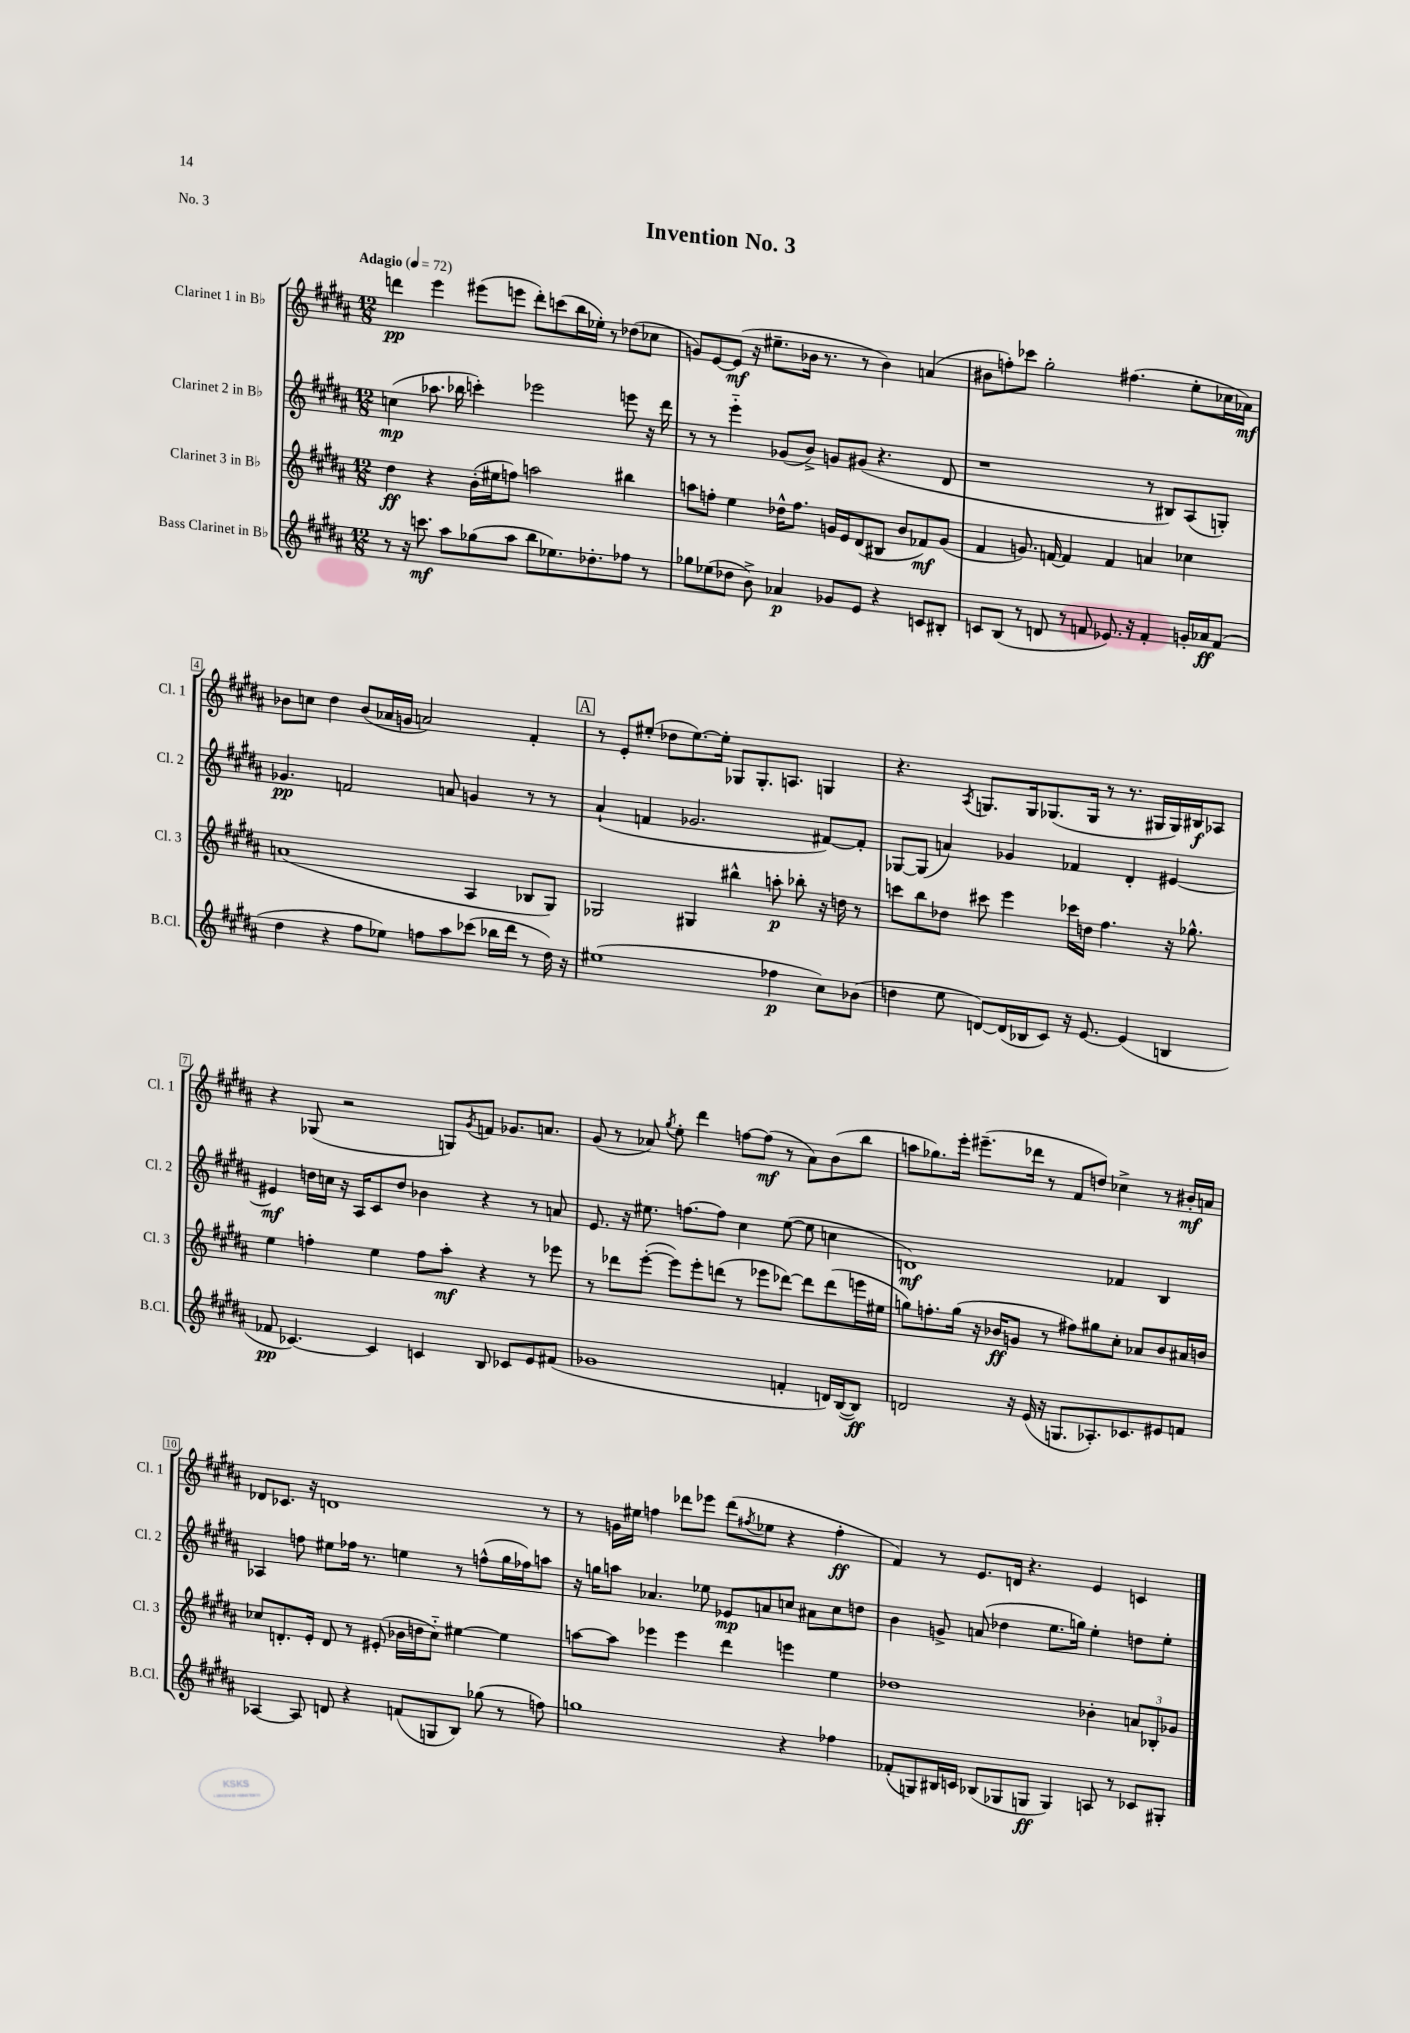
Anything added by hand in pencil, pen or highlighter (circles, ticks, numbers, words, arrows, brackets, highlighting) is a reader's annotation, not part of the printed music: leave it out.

**kern	**kern	**kern	**kern
*staff4	*staff3	*staff2	*staff1
*clefG2	*clefG2	*clefG2	*clefG2
*k[f#c#g#d#a#]	*k[f#c#g#d#a#]	*k[f#c#g#d#a#]	*k[f#c#g#d#a#]
*M12/8	*M12/8	*M12/8	*M12/8
*MM72	*MM72	*MM72	*MM72
8r	4dd#	(4cc	4ddd
16r	.	.	.
8.ccc	.	.	.
.	4r	8.aa-	4eee
8aa#	.	.	.
.	.	16bb-	.
(8gg-	(16b'	4ccc')	(8eee#
.	16ee#	.	.
8aa#	8ff)	.	8eee
8bb	2aa	2eee-	8ddd')
8.ee-)	.	.	(8ccc
.	.	.	16bb
8.dd-'	.	.	16ee-')
.	.	.	8r
8ff-	4bb#	8eee	(8dd-
8r	.	16r	8cc-
.	.	16ddd#	.
=	=	=	=
8gg-	8aa	8r	8g)
(8ee-	8ff'	8r	[8e
8dd-	4ee	4eee'~	(8e]
8b^)	.	.	16r
.	.	.	8.ee#~
4a-	16dd-^^	(8g-	.
.	8.ff	.	.
.	.	8b^)	16b-
.	.	.	8.r
8g-	16g	8g	.
.	16e	.	.
8e	(8d#	(8g#	8r
4r	8B#	4.r	4b-)
.	8b	.	.
8c	8f-)	.	(4a
8B#'	(8g	8d#	.
=	=	=	=
8c	4f#	1r	8b#
(8B	.	.	8ff')
8r	8.g)	.	8ccc-
8d	.	.	2gg#'
.	[16f	.	.
8r	4f]	.	.
8f	.	.	.
8.e-)	4f	.	.
.	.	.	(4.ff#
16r	.	.	.
4f'	4a	8r	.
.	.	8B#)	.
16g'	4cc-	(8A#	8ee'
16a-	.	.	.
(8f	.	8G')	16cc-
.	.	.	16a-)
=	=	=	=
4dd#	(1a	4.g-	8b-
.	.	.	8cc
4r	.	.	4dd#
.	.	2f	.
8ff#	.	.	(8b-
8ee-)	.	.	16a-
.	.	.	16g
8ff	.	.	2a)
8aa#	.	8a	.
(8ccc-	4A#	4g	.
16bb-	.	.	.
16ddd#	.	.	.
8r	8B-	8r	4f#'
16dd#)	8G#)	8r	.
16r	.	.	.
=	=	=	=
(1ee#	2G-	(4a#`	8r
.	.	.	8e'
.	.	4f	(8ee#'
.	.	.	8dd-
.	4G#	2.g-	[8.ee#)
.	.	.	16ee#']
.	4bb#^^	.	8G-
.	.	.	8.G-'
4ff-	8aa'	.	.
.	.	.	8.A
.	8bb-'	.	.
8cc#)	16r	[8f#)	4G
.	16dd	.	.
(8b-	8r	8f#']	.
=	=	=	=
4dd	8ccc	[8G-	4.r
.	8bb	(8G-]	.
8ee	8dd-	4a)	.
.	.	.	8qA#
[8d)	8ccc#	.	8.G
(16d]	4eee	4g-	.
16B-	.	.	16G
8c#)	.	.	(8.G-
16r	16ccc-	4f-	.
[8.e	16dd	.	16G-
.	4.ff#	.	8r
(4e]	.	4d#'	8.r
.	.	.	16G#
4B	16r	[4e#	16G#)
.	8.gg-^^	.	16B#
.	.	.	8A-
=	=	=	=
8f-	4ee	4e#]	4r
[4.c-)	.	.	.
.	4ff'	16dd	(8G-
.	.	16cc	.
.	.	16r	2r
.	.	16A#	.
4c-]	4ee	8c#	.
.	.	8dd	.
4c	8ff	4b-	.
.	8aa#'	.	8G)
.	.	.	8qg#
8B	4r	4r	8f
8c-	.	.	8.g-
8e	8r	8r	.
.	.	.	8.a
(8f#	8eee-	8a	.
=	=	=	=
1g-	8r	8.e	(8g#
.	8ddd-	.	8r
.	.	16r	.
.	([8eee'	8.ee#	8a-)
.	.	.	8qgg#
.	8eee])	.	8ee'
.	.	[8.ff	.
.	8eee'	.	4ddd#
.	(8ddd	8ff]	.
.	8r	4cc#	[8ff
.	8eee-	.	(8ff]
4f'	[8ddd-)	([8ee#	8r
.	8ddd-]	8ee#]	8a-)
16d)	(8ddd-	4cc	(8b
([16B	.	.	.
8B])	16eee	.	8bb
.	16ee#	.	.
=	=	=	=
2d	8gg)	1d)	8aa
.	8.ff'	.	8.gg-)
.	(16gg	.	16eee'
.	16r	.	(8.eee#~
.	16b-	.	.
16r	8g	.	.
(16e	.	.	16ddd-
16r	8r	.	8r
8.G	.	.	.
.	8ff#)	.	8f#
8.A-')	8gg#	.	8dd)
.	8cc#'	4f-	4cc-^
8.c-	.	.	.
.	8a-	.	.
8e#	8b-	4B	8r
8f	16a#	.	16b#'
.	16b	.	16a
=	=	=	=
[4A-	8cc-	4A-	8d-
.	8.d'	.	8.c-
8A-]	.	8ff	.
.	16e'	.	16r
8d	8d	8ee#	1d
4r	8r	16ff-	.
.	.	8.r	.
.	(8e#'	.	.
(8f	16b-	4ee	.
.	16dd	.	.
8G	8cc-'~)	.	.
8B)	[4ee#	8r	.
(8gg-	.	(8ff^^	.
8r	4ee#]	16gg#	.
.	.	16ff-)	.
8ff)	.	8aa	8r
=	=	=	=
1gg	[8aa	16r	8r
.	.	16gg	.
.	8aa]	8aa	16g
.	.	.	16ee#
.	4eee-	4.a-	4ff
.	4eee-	.	8ddd-
.	.	8ee-	8eee-
.	4ddd#	8e-	(8ddd-
.	.	.	8qff#
.	.	8a	8ee-
4r	4eee	8cc	4r
.	.	8a#	.
4ff-	4ee	8cc	4ff#'
.	.	8dd	.
=	=	=	=
(8f-'	1dd-	4b	4f#)
8G)	.	.	.
16B#	.	8g^	8r
16c	.	.	.
(8B-	.	(8a	8.e
8G-	.	4dd-	.
.	.	.	16d
8G	.	.	4.r
4G)	.	8.ee	.
.	.	16gg)	.
8A	4b-'	4ee'	4e
8r	.	.	.
8c-	12a	8dd	4c
.	12B-'	.	.
8G#'	.	8ee'	.
.	12g-	.	.
==	==	==	==
*-	*-	*-	*-
